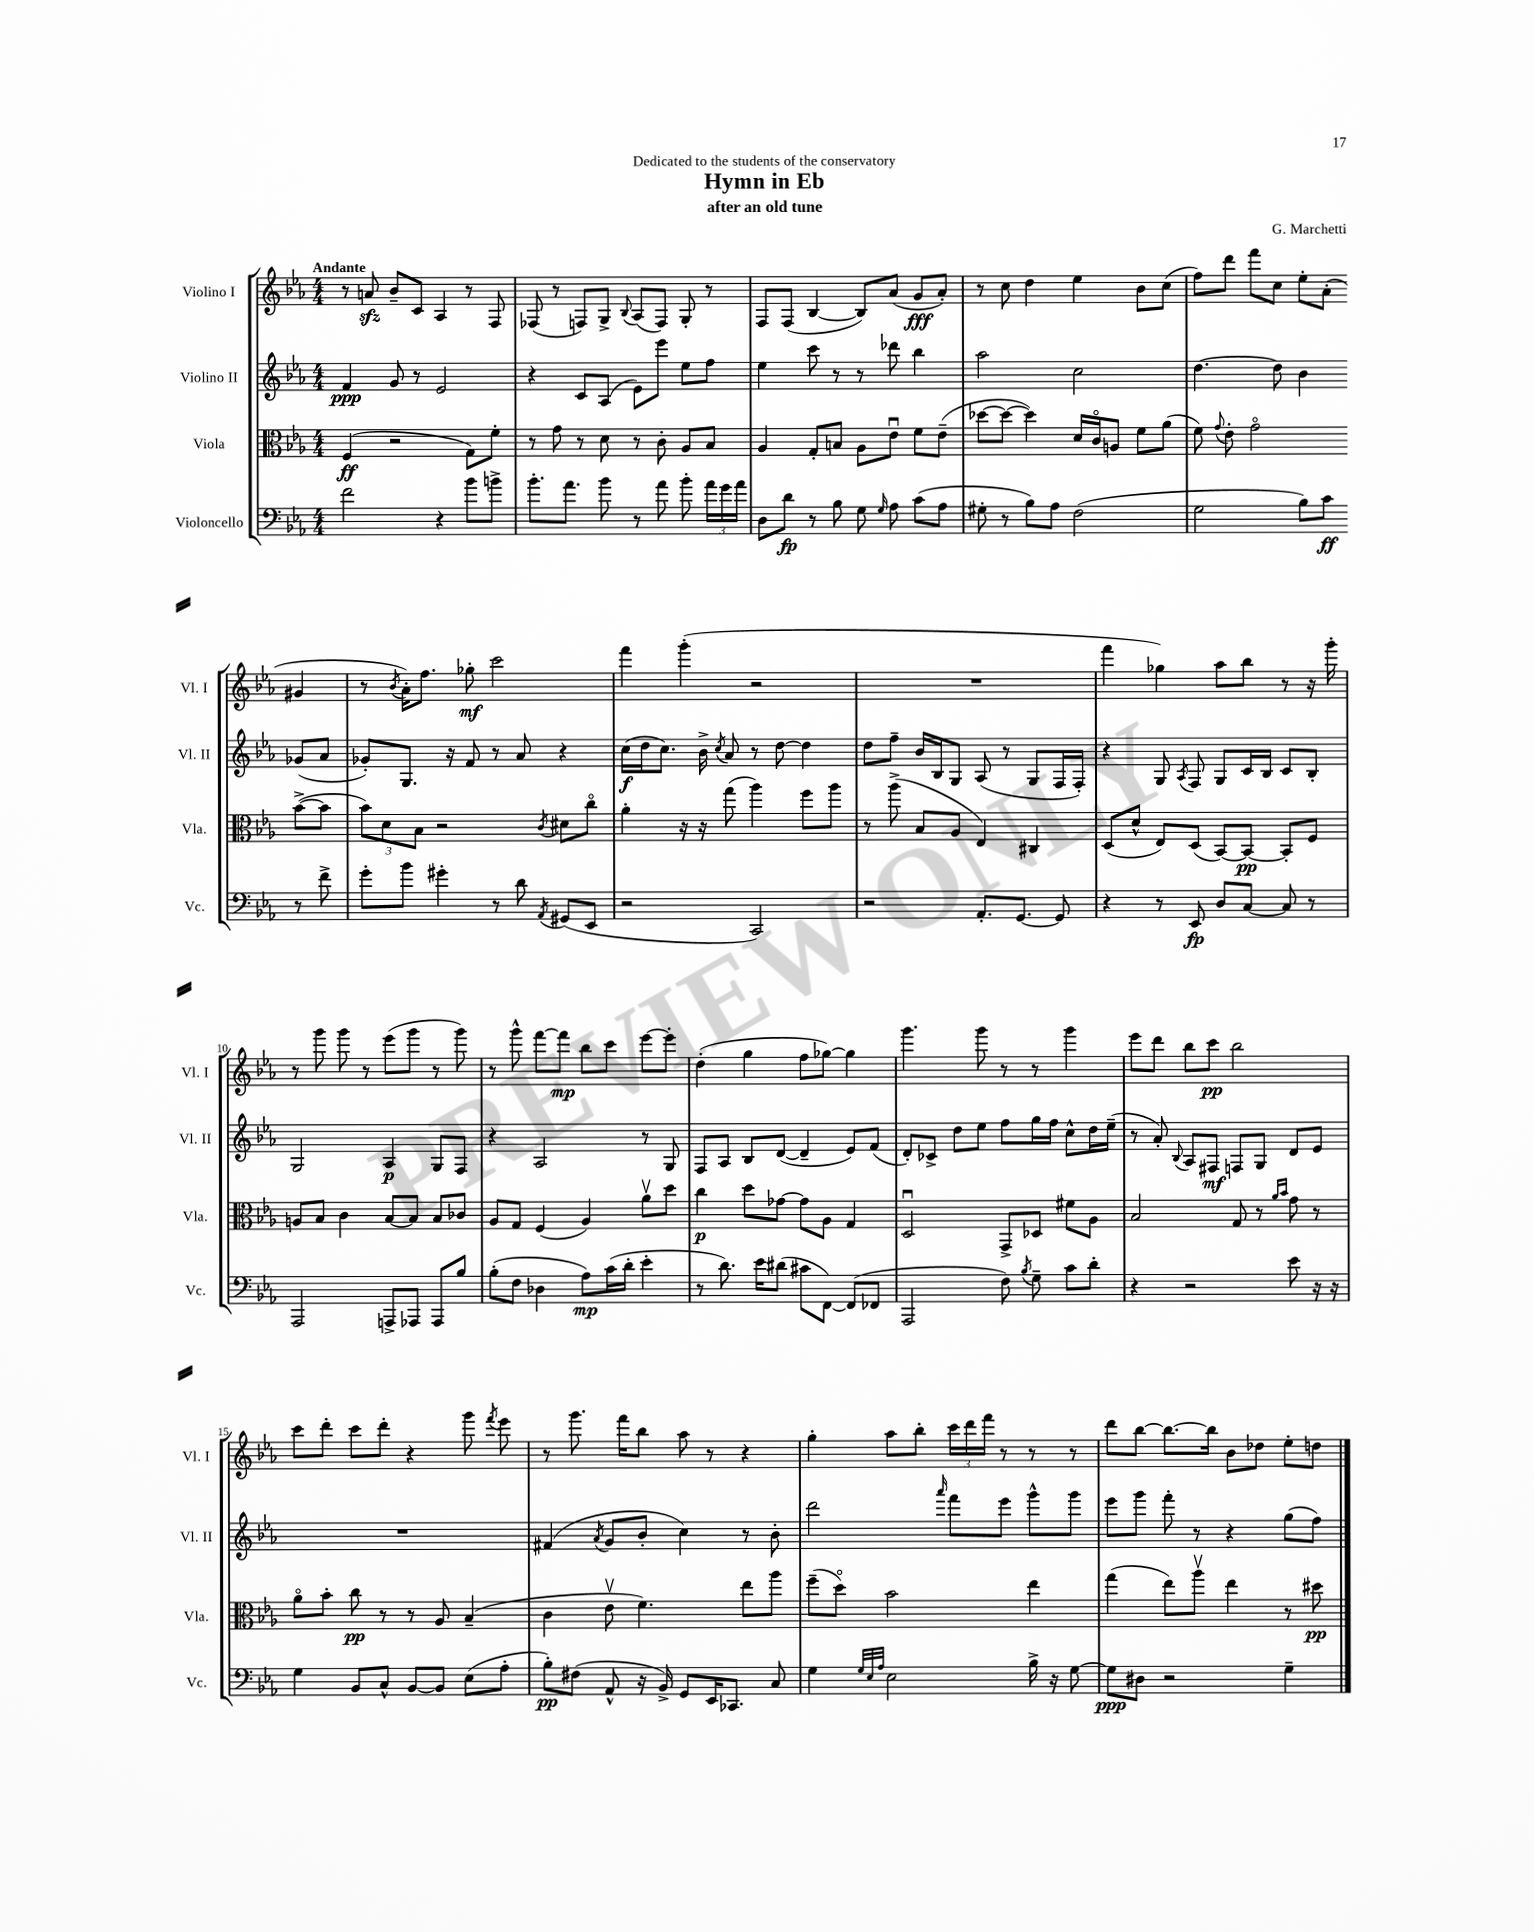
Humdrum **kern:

**kern	**kern	**kern	**kern
*staff4	*staff3	*staff2	*staff1
*clefF4	*clefC3	*clefG2	*clefG2
*k[b-e-a-]	*k[b-e-a-]	*k[b-e-a-]	*k[b-e-a-]
*M4/4	*M4/4	*M4/4	*M4/4
2f	(4F	4f	8r
.	.	.	8a
.	2r	8g	8b-~
.	.	8r	8c
4r	.	2e-	4A-
8b-	8G)	.	8r
8b^	8f'	.	8F
=	=	=	=
8.b-'	8r	4r	(8F-
.	8g	.	8r
8.a-	.	.	.
.	8r	8c	8F)
8b-	8d	(8A-	8G^
.	.	.	8qqB-
8r	8r	8e-)	(8A-
8a-	8c'	8eee-	8F)
8b-'	8A-	8ee-	8G'
24a-	8B-	8ff	8r
24g	.	.	.
24a-	.	.	.
=	=	=	=
8D	4A-	4ee-	8F
8d	.	.	(8F
8r	8G'	8ccc	[4B-
8B-	8B	8r	.
8G	8A-	8r	8B-])
16qqG	.	.	.
8A-	8e-u	8ddd-	(8a-
(8c	8f	4bb-	8g
8A-	(8e-~	.	8a-')
=	=	=	=
8G#'	[8dd-	2aa-	8r
8r	8dd-_	.	8cc
8B-)	4dd-])	.	4dd
8A-	.	.	.
(2F	16d	2cc	4ee-
.	16co	.	.
.	8A	.	.
.	8f	.	8b-
.	(8a-	.	(8cc
=	=	=	=
2G	8f)	[4.dd	8ff)
.	8qqg	.	.
.	8e-'	.	8ddd
.	2go	.	8fff
.	.	8dd]	8cc
8B-)	.	4b-	8ee-'
8c	.	.	(8a-'
8r	([8b-^	(8g-	4g#
8f^	8b-]	8a-	.
=	=	=	=
8g'	12b-)	8g-')	8r
.	12d	.	.
.	.	.	8qb-
8b-	.	8.G	16a-')
.	12B-	.	.
.	.	.	8.ff
4g#'	2r	.	.
.	.	16r	.
.	.	8f	8gg-'
8r	.	8r	2ccc
8d	.	8a-	.
8qAA-	8qc	.	.
(8GG#	8d#	4r	.
8EE-	8cco	.	.
=	=	=	=
2r	4a-'	(16cc	4fff
.	.	16dd	.
.	.	8.cc)	.
.	16r	.	(4ggg'
.	16r	16b-^	.
.	.	8qcc	.
.	(8gg	8a-	.
2CC)	4aa-)	8r	2r
.	.	[8dd	.
.	8ff	4dd]	.
.	8aa-	.	.
=	=	=	=
2r	8r	8dd	1r
.	(8aa-^	8ff~	.
.	8B-	16b-	.
.	.	16B-	.
.	8A-	8G	.
8.AA-'	4E-)	(8A-	.
.	.	8r	.
[8.GG	.	.	.
.	4C#	8G	.
8GG]	.	16F	.
.	.	16F')	.
=	=	=	=
4r	(8D	4r	4fff
.	8d^^	.	.
8r	8E-)	8G	4gg-)
.	.	8qA-	.
8EE-	(8D	8F	.
8D	[8BB-)	8G	8aa-
[8C	8BB-_	16c	8bb-
.	.	16B-	.
8C]	8BB-']	8c	8r
8r	8F	8B-'	16r
.	.	.	16ggg'
=	=	=	=
2AAA-	8A	2G	8r
.	8B-	.	8ggg
.	4c	.	8ggg
.	.	.	8r
8AAA^	[8B-	4A-	(8eee-
8AAA-	8B-]	.	8ggg
8AAA-	8B-	8G	8r
8B-	8c-	8F	8ggg)
=	=	=	=
(8B-'	8A-	4r	8r
8F	8G	.	8ggg^^
4D-	(4F	2A-	[8fff
.	.	.	8fff]
8A-)	4A-)	.	8bb-
(16c	.	.	8ccc
16d'	.	.	.
4e-'	8a-v	8r	[8eee-
.	8dd	8G	8eee-']
=	=	=	=
8r	4cc	8F	(4dd'
8.d)	.	8A-	.
.	8dd	8B-	4gg
16e-	.	.	.
(8d#	[8g-	([8d	.
8c#	8g-]	4d~]	8ff
[8FF)	8A-	.	[8gg-)
(8FF]	4G	8e-)	4gg-]
8FF-	.	(8f	.
=	=	=	=
2AAA-	2Du	8d')	4.ggg
.	.	8c-^	.
.	.	8dd	.
.	.	8ee-	8ggg
8F)	8GG^	8ff	8r
8qB-	.	.	.
8G~	8D-	16gg	8r
.	.	16ff	.
8c	8f#	8cc^^	4ggg
8d'	8A-	16dd	.
.	.	(16ee-~	.
=	=	=	=
4r	2B-	8r	8eee-
.	.	8a-')	8ddd
.	.	8qqB-	.
2r	.	8A-	8bb-
.	.	8F#	8ccc
.	8G	8F	2bb-
.	8r	8G	.
.	16qqa-	.	.
.	16qqb-	.	.
8e-	8g	8d	.
16r	8r	8e-	.
16r	.	.	.
=	=	=	=
4G	8a-o	1r	8ccc
.	8b-'	.	8ddd'
8BB-	8cc	.	8ccc
8C^^	8r	.	8ddd'
[8BB-	8r	.	4r
8BB-]	8A-	.	.
(8E-	(4B-~	.	8ggg
.	.	.	8qfff
8A-'	.	.	8eee-
=	=	=	=
8B-')	4c	(4f#	8r
(8F#	.	.	8.ggg
.	.	8qa-	.
8AA-^^	8e-v	8g	.
.	.	.	16fff
16r	4.f)	8b-'	8bb-
16BB-^)	.	.	.
8GG	.	4cc)	8aa-
16EE-	.	.	8r
8.CC-	.	.	.
.	8ee-	8r	4r
8C	8aa-	8b-'	.
=	=	=	=
4G	(8ff~	2ddd	4gg'
.	8ddo)	.	.
32qqG	.	.	.
32qqE-	.	.	.
32qqA-	.	.	.
2E-	2b-	.	8aa-
.	.	.	8bb-'
.	.	16qqaaa-	.
.	.	8fff	24ccc
.	.	.	24ddd
.	.	.	24fff
.	.	8eee-	8r
16B-^	4ee-	8ggg^^	8r
16r	.	.	.
[8G	.	8ggg	8r
=	=	=	=
8G]	(4gg	8eee-	8ddd
8D#	.	8ggg	[8bb-
2r	8ee-)	8fff'	8.bb-_
.	8aa-v	8r	.
.	.	.	16bb-]
.	4ee-	4r	8b-
.	.	.	8dd-
4G~	8r	(8gg	8ee-'
.	8dd#	8ff)	8dd
==	==	==	==
*-	*-	*-	*-
